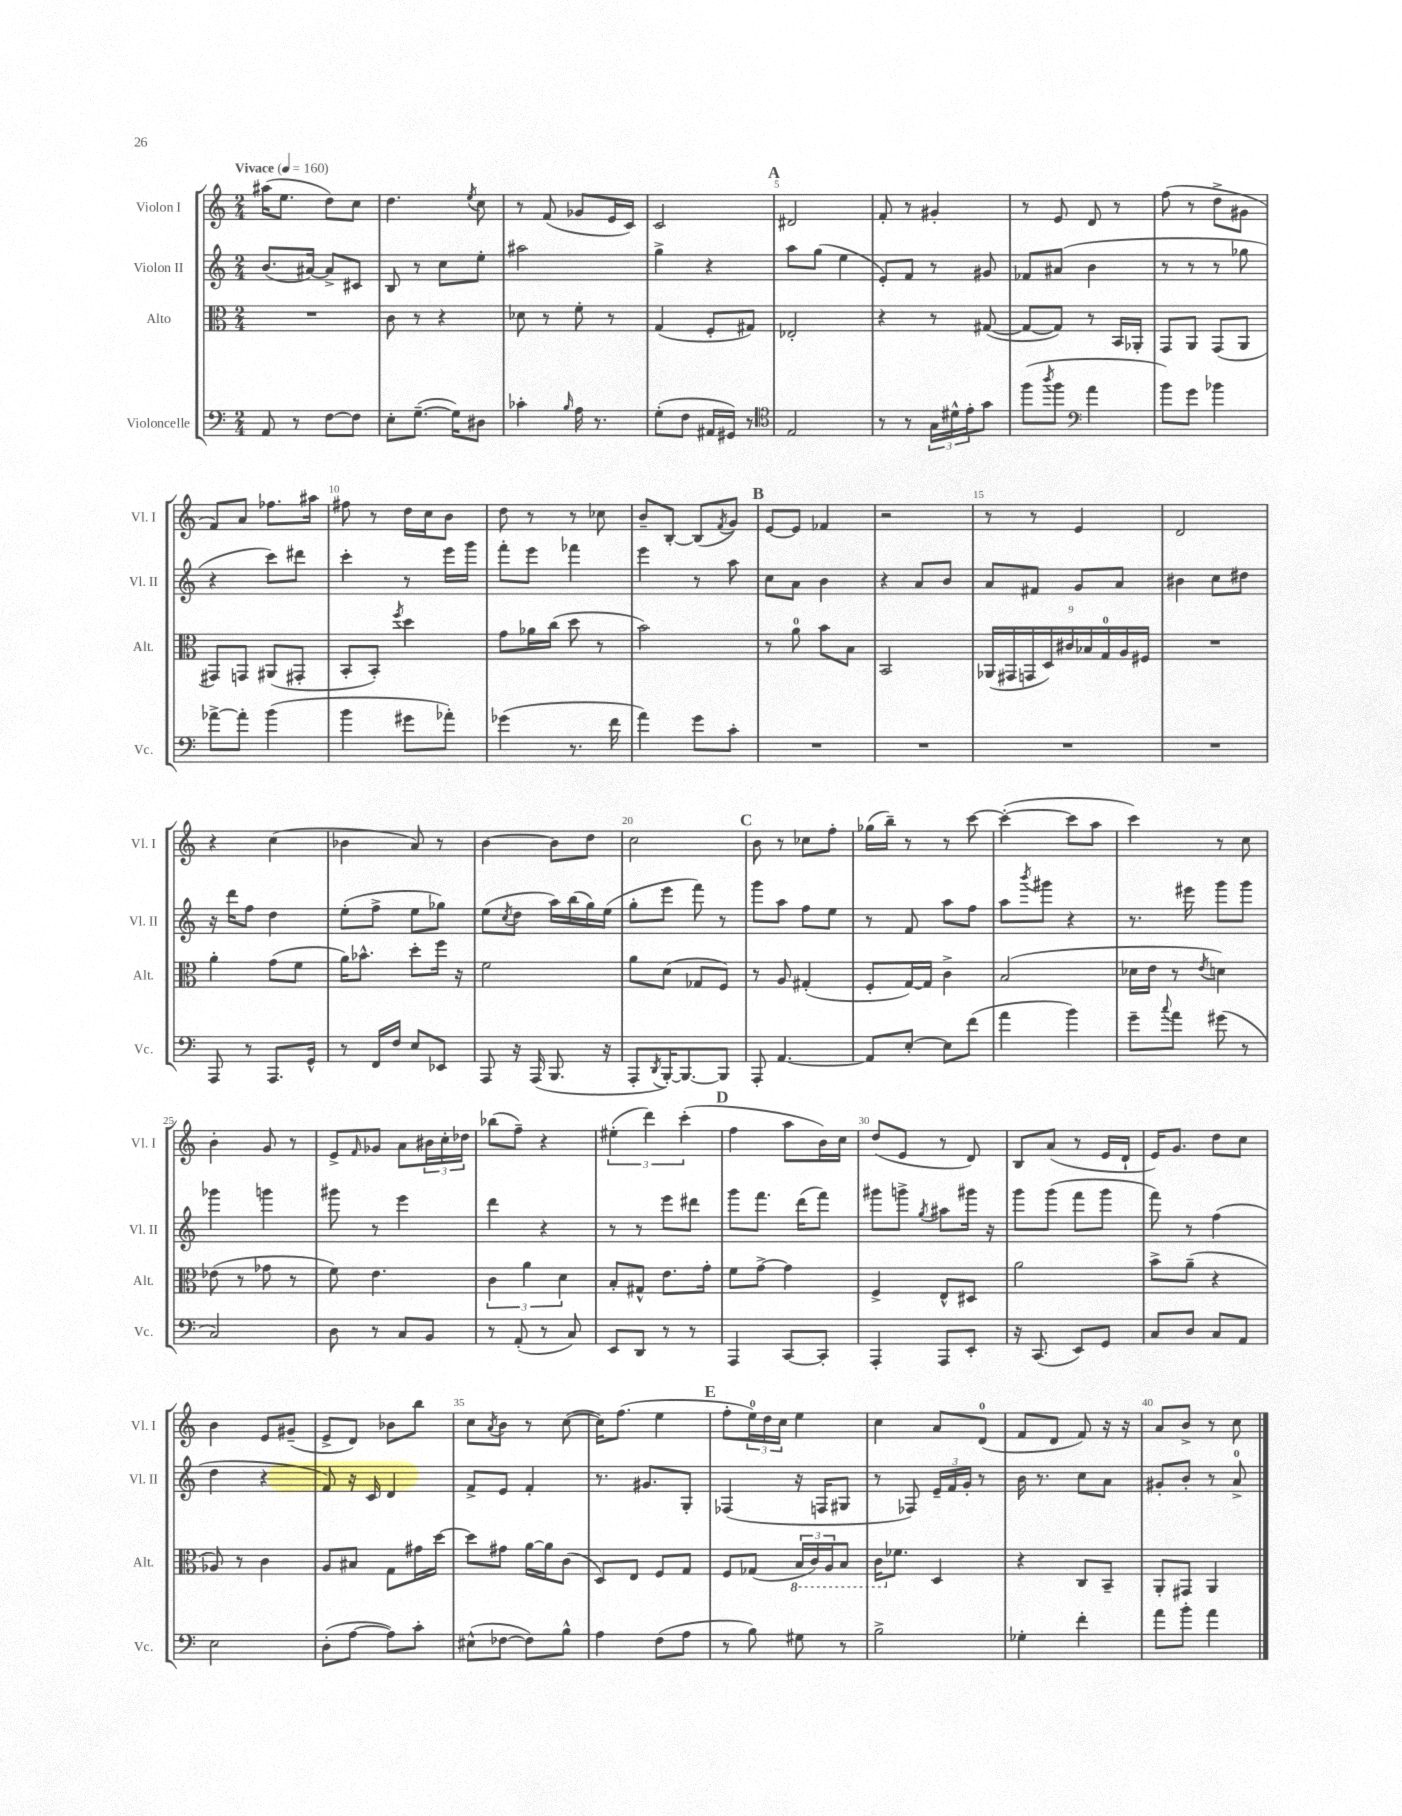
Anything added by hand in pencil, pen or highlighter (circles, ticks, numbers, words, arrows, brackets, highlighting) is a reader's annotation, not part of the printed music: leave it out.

**kern	**kern	**kern	**kern
*staff4	*staff3	*staff2	*staff1
*clefF4	*clefC3	*clefG2	*clefG2
*k[]	*k[]	*k[]	*k[]
*M2/4	*M2/4	*M2/4	*M2/4
*MM160	*MM160	*MM160	*MM160
8AA	2r	(8.b	(16aa#
.	.	.	8.ee
8r	.	.	.
.	.	[16a#)	.
[8F	.	8a#^]	8dd)
8F]	.	8c#	8cc
=	=	=	=
8E'	8c	8B	4.dd
([8.G~	8r	8r	.
.	4r	8cc	.
16G])	.	.	.
.	.	.	8qee
8D#	.	8ee'	8cc
=	=	=	=
4c-'	8d-	2aa#	8r
.	8r	.	(8f
16qqB	.	.	.
16A	8f'	.	8g-
8.r	.	.	.
.	8r	.	16e
.	.	.	16c)
=	=	=	=
(8G'	(4G	4gg^	2c
8F	.	.	.
16AA#	8F'	4r	.
16GG#)	.	.	.
8r	8G#)	.	.
=	=	=	=
*clefC4	*	*	*
2E	2E-'	8aa	2d#
.	.	(8gg	.
.	.	4ee	.
=	=	=	=
8r	4r	8e')	8f'
8r	.	8f	8r
24G	8r	8r	4g#'
24d#^^	.	.	.
24e'	.	.	.
8g	([8G#	8g#	.
=	=	=	=
(8ff	8G#_	8f-	8r
8qaa	.	.	.
8ff	8G#])	(8a#	8e
*clefF4	*	*	*
4a	8r	4b	8d
.	16BB	.	8r
.	16AA-'	.	.
=	=	=	=
8b)	8GG	8r	(8ff
8g	8AA	8r	8r
4b-	(8GG	8r	8dd^
.	8AA	8gg-	8g#
=	=	=	=
[8a-^	8GG#)	4r	8f)
8a-']	8GG	.	8a
(4b	(8AA#	8ccc)	8.ff-
.	8GG#'	8ddd#	.
.	.	.	16aa#
=	=	=	=
4b	8BB'	4ccc'	8ff#
.	8BB')	.	8r
.	8qff	.	.
8g#	4dd	8r	16dd
.	.	.	16cc
8a-')	.	16eee	8b
.	.	16ggg	.
=	=	=	=
(4g-	8g	8fff'	8dd
.	16a-	8eee	8r
.	(16cc	.	.
8.r	8dd	4fff-	8r
.	8r	.	8cc-
16f	.	.	.
=	=	=	=
4a)	2b)	4eee	8b~
.	.	.	[8B'
8g	.	8r	(8B]
.	.	.	8qf
8c'	.	8aa	8g)
=	=	=	=
2r	8r	8cc	[8e
.	8a	8a	8e]
.	8b	4b	4f-
.	8B	.	.
=	=	=	=
2r	2BB	4r	2r
.	.	8a	.
.	.	8b	.
=	=	=	=
2r	(18AA-	8a	8r
.	18GG#	.	.
.	18GG	.	.
.	.	8f#	8r
.	18D)	.	.
.	18c#	.	.
.	.	8g	4e
.	18B-	.	.
.	18G	.	.
.	.	8a	.
.	18A	.	.
.	18F#	.	.
=	=	=	=
2r	2r	4b#	2d
.	.	8cc	.
.	.	8dd#	.
=	=	=	=
8AAA	4a'	16r	4r
.	.	16ddd	.
8r	.	8ff	.
8.AAA	(8g	4dd	(4cc
.	8f	.	.
16GG^^	.	.	.
=	=	=	=
8r	16a)	(8ee'	4b-
.	8.b-^^	.	.
16FF	.	8ff^	.
16F	.	.	.
8E	8dd'	8ee	8a)
8EE-	16ff	8gg-)	8r
.	16r	.	.
=	=	=	=
8AAA	2f	(8ee	[4b
.	.	8qcc	.
16r	.	8dd	.
(16AAA	.	.	.
8.BBB	.	16aa)	8b]
.	.	(16bb	.
.	.	16gg)	8dd
16r	.	(16ee	.
=	=	=	=
8AAA'	8a	8gg'	2cc
8qDD	.	.	.
[16BBB')	(8d	8eee	.
8.BBB_	.	.	.
.	8G-	8fff)	.
8BBB]	8F)	8r	.
=	=	=	=
8AAA'	8r	8ggg	8b
[4.AA	8A	8aa	8r
.	(4G#'	8ff	8cc-
.	.	8ee	8ff'
=	=	=	=
8AA]	8F'	8r	(16gg-
.	.	.	16bb~)
[8E'	[16G)	8f	8r
.	16G]	.	.
8E]	4c^	8aa	8r
(8f	.	8ff	[8ccc
=	=	=	=
4a	(2B	8aa	(4ccc'_
.	.	8qbbb	.
.	.	8ggg#	.
4b)	.	4r	8ccc]
.	.	.	8aa
=	=	=	=
8g~	16d-	8.r	4ccc)
.	16e	.	.
8qqcc	.	.	.
8a	8r	.	.
.	.	16eee#	.
.	8qe	.	.
(8g#	4d)	8ggg	8r
8r	.	8ggg	8cc
=	=	=	=
2C)	(8e-	4ggg-	4b'
.	8r	.	.
.	8g-	4ggg	8g
.	8r	.	8r
=	=	=	=
8D	8f)	8ggg#	8e^
.	.	.	16qqf
8r	4.e	8r	8g-
8C	.	4eee	8a
8BB	.	.	24b#
.	.	.	24cc'
.	.	.	24dd-
=	=	=	=
8r	6c	4ddd	(8bb-
(8AA'	.	.	8ff~)
.	6a	.	.
8r	.	4r	4r
.	6d	.	.
8C)	.	.	.
=	=	=	=
8EE	8B'	8r	(6ee#'
8DD	8G#^^	8r	.
.	.	.	6ddd)
8r	8.e	8eee	.
.	.	.	(6ccc'
8r	.	8ddd#	.
.	16g'	.	.
=	=	=	=
4AAA	8f	8ggg	4ff
.	[8g^	8.fff	.
[8CC	4g]	.	8aa
.	.	(16ddd	.
8CC']	.	8fff)	16b)
.	.	.	16cc
=	=	=	=
4AAA'	4F^	8ggg#	(8dd
.	.	8ggg^	8e
.	.	8qgg	.
8AAA	8E^^	8aa#	8r
8EE'	8D#	16ggg#	8d)
.	.	16r	.
=	=	=	=
16r	2a	8ggg	8B
(8.CC	.	.	.
.	.	(8ggg	(8a
8EE)	.	8fff	8r
8GG	.	8ggg	16e
.	.	.	16d`
=	=	=	=
8C	8b^	8fff)	16e)
.	.	.	8.g
8D	(8a~	8r	.
8C	4r	(4ff	8dd
8AA	.	.	8cc
=	=	=	=
2E	8A-)	4dd	4b
.	8r	.	.
.	4c	4r	8e
.	.	.	(8g#~
=	=	=	=
(8D'	8A	8f)	8e^
[8A	8B#	16r	8d)
.	.	16c	.
8A])	8G	4d	8b-
8c'	16g#	.	8bb
.	[16dd	.	.
=	=	=	=
(8E#^^	8dd]	8f^	8cc
.	.	.	8qa
[8F-	8g#	8e	8b
8F-])	[16a	4f'	8r
.	16a]	.	.
8B^^	(8c	.	([8cc
=	=	=	=
4A	8D)	8.r	16cc])
.	.	.	(8.ff
.	8E	.	.
.	.	8.g#	.
(8F	8F	.	4ee
8A	8G	8G'	.
=	=	=	=
8r	8F	(4F-	8ff'
8B)	(8G-	.	24ee)
.	.	.	24dd
.	.	.	24cc
8G#	24BB	16r	4ee
.	24C)	.	.
.	.	16F	.
.	24AA	.	.
8r	8BB	8G#	.
=	=	=	=
2B^	16C	8r	4cc
.	8.f-	.	.
.	.	8F-)	.
.	4D	24e~	8a
.	.	24f	.
.	.	24g'	.
.	.	8r	(8d
=	=	=	=
4G-'	4r	16b	8f
.	.	8.r	.
.	.	.	8d
4f'	8C	8cc	8f)
.	8BB~	8a	16r
.	.	.	16r
=	=	=	=
8a	8AA'	8g#'	8a
8b'	8GG#	8b'	8b^
4a	4AA	8r	8r
.	.	8a^	8cc
==	==	==	==
*-	*-	*-	*-
